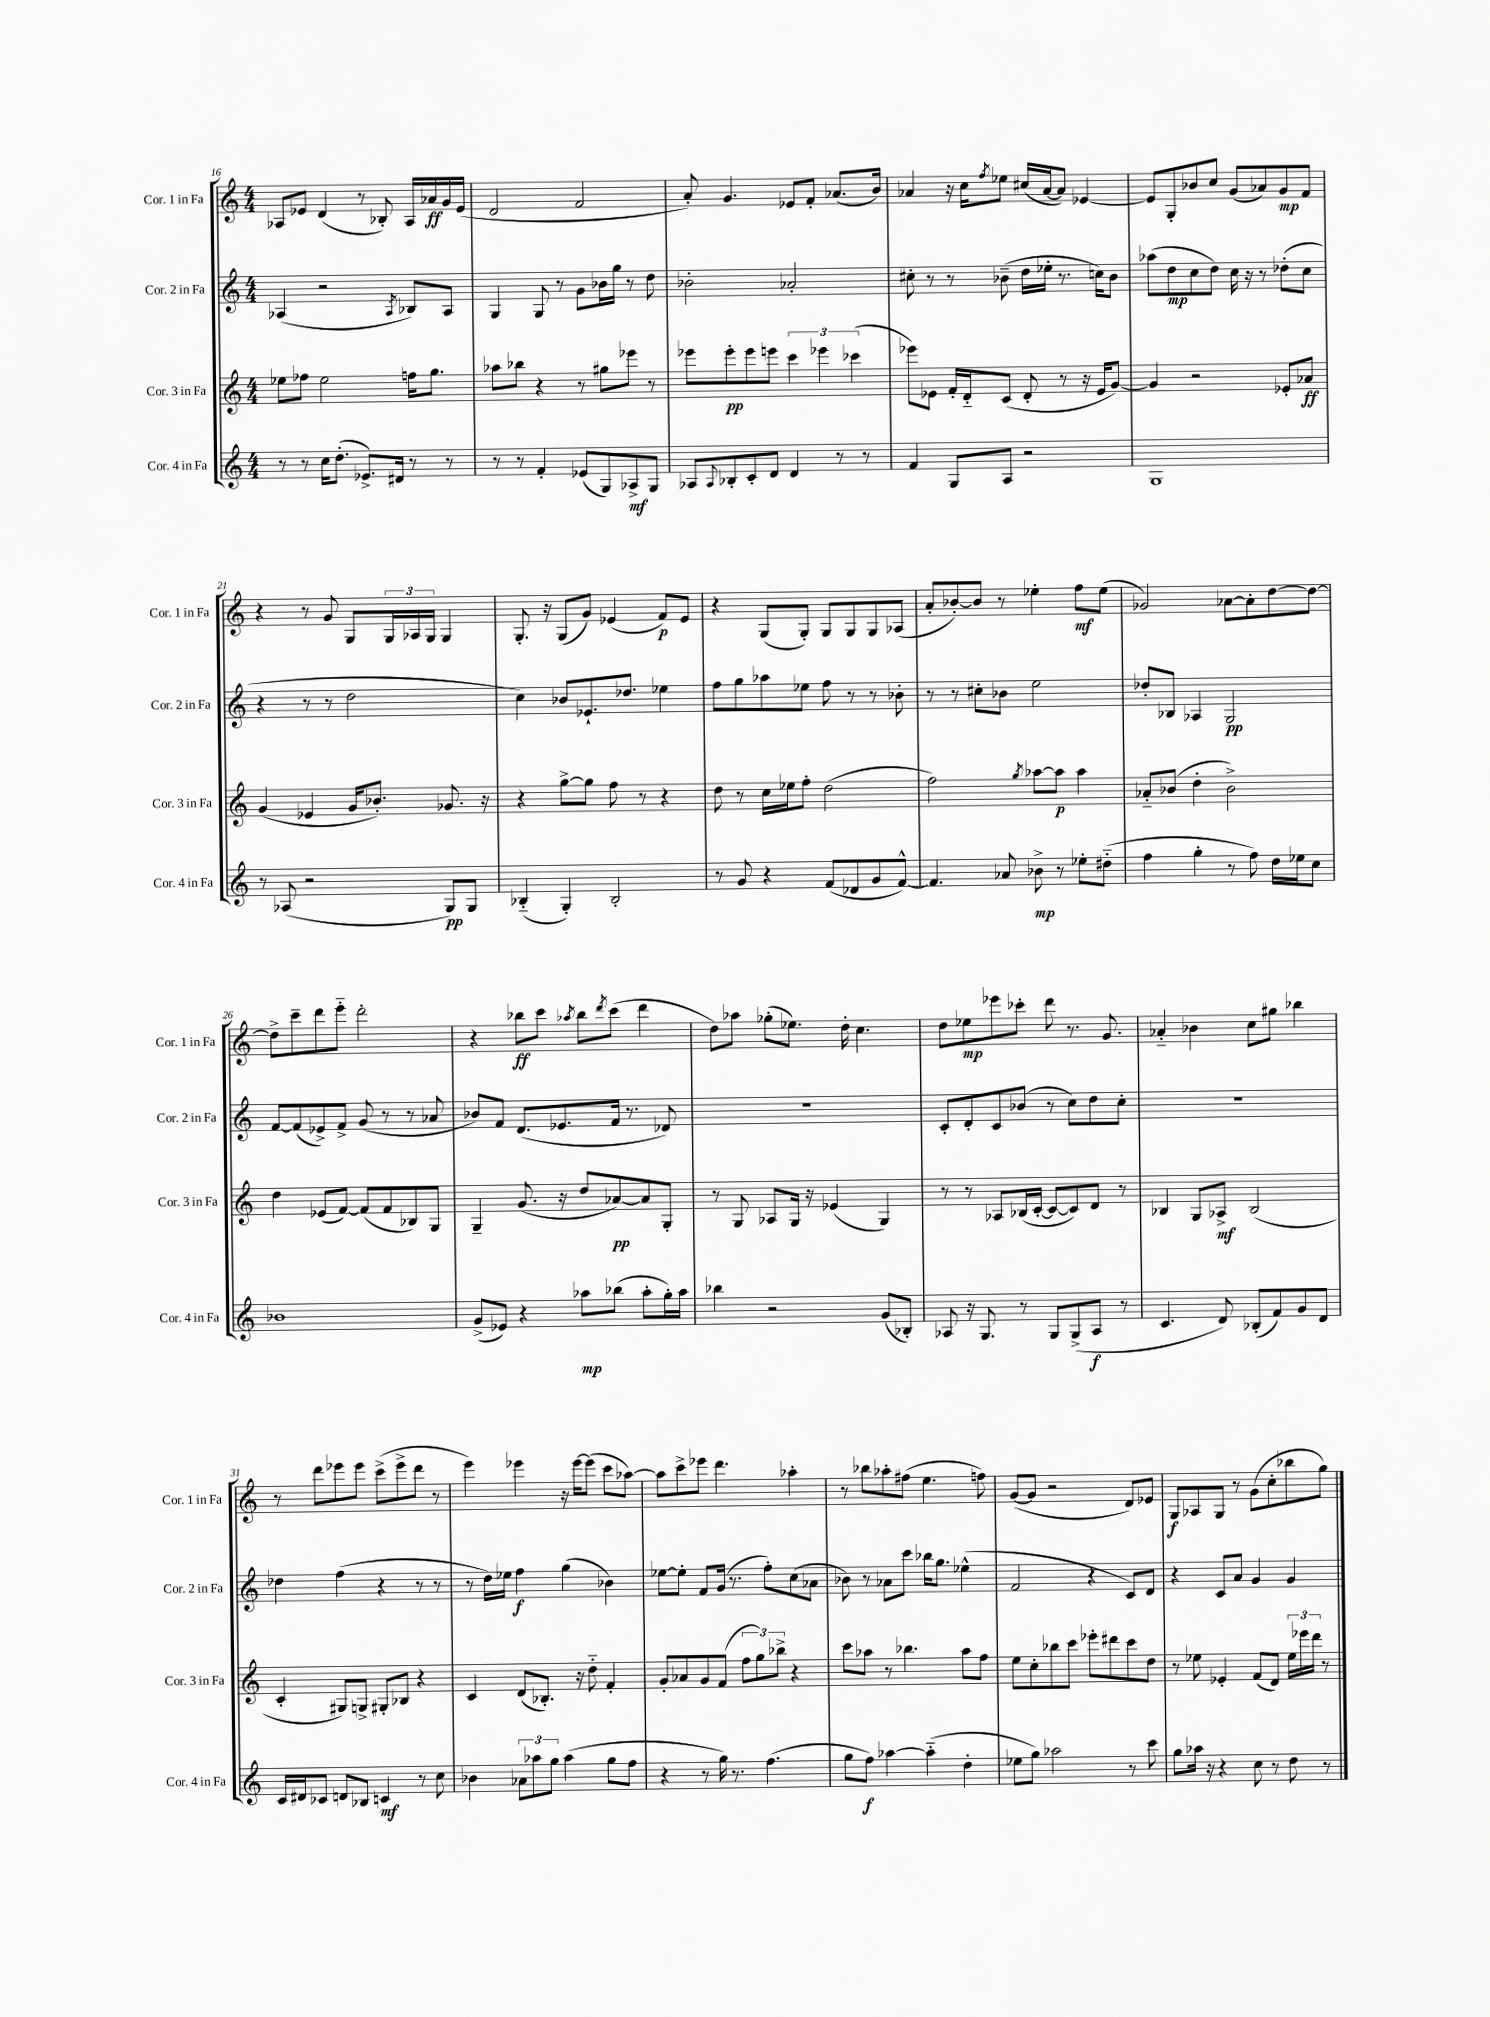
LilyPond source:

<<
\new StaffGroup <<
\new Staff = "s0" \with { instrumentName = "Cor. 1 in Fa" shortInstrumentName = "Cor. 1 in Fa" } {
    \clef treble \key c \major \numericTimeSignature \time 4/4
    aes8 ees'8 d'4( r8 bes8-.) aes16 aes'16\ff g'16 ees'16( |
    d'2 f'2 |
    a'8-.) g'4. ees'8 f'8-. aes'8.( b'16) |
    aes'4 r16 c''16 \acciaccatura { f''8 } ees''8 cis''16( aes'16~ aes'8) ees'4~ |
    ees'8 g8-. bes'8 c''8 g'8( aes'8) g'8\mp f'8 |
    r4 r8 g'8 g8 \tuplet 3/2 { g16 aes16 g16 } g4 |
    g8.-. r16 g8( g'8) ees'4( f'8\p) ees'8 |
    r4 g8( g8-.) g8 g8 g8 aes8( |
    a'8-. bes'8~-.) bes'8 r8 ees''4-. f''8\mf ees''8( |
    ges'2) aes'8~ aes'8-. d''8~ d''8~ |
    d''8-> c'''8-- d'''8 e'''8-_ d'''2-. |
    r4 bes''8\ff c'''8 \acciaccatura { aes''8 } bes''8 \acciaccatura { d'''8 } c'''8( d'''4 |
    d''8) aes''8 ges''8-.( ees''8.) d''16-. c''4. |
    d''8 ees''8\mp ees'''8 ces'''8-. d'''8 r8. g'8. |
    aes'4-_ bes'4 c''8 gis''8 bes''4 |
    r8 d'''8 ees'''8 ees'''8 c'''8->( ees'''8-> d'''8 r8 |
    e'''4) ees'''4 r16 ees'''16~ ees'''8( c'''8 aes''8~) |
    aes''8 c'''8-> ees'''8 d'''4. aes''4-. |
    r8 bes''8 aes''8-. fis''8( e''4. f''8) |
    g'8~( g'8 r2 d'8) ees'8 |
    g8\f aes8 g8 r8 g'8( c''8-. bes''8 g''8) \bar "|." |
}
\new Staff = "s1" \with { instrumentName = "Cor. 2 in Fa" shortInstrumentName = "Cor. 2 in Fa" } {
    \clef treble \key c \major \numericTimeSignature \time 4/4
    aes4( r2 \acciaccatura { aes8 } bes8) aes8 |
    g4 g8 r8 g'8 bes'16 g''16 r8 d''8 |
    bes'2-. aes'2-. |
    cis''8-. r8 r8 bes'8--( d''16 ees''16-. r8. c''16) bes'8 |
    aes''8( d''8\mp c''8 d''8) c''16 r16 r8 des''8-.( c''8 |
    r4 r8 r8 d''2 |
    c''4) bes'8 ees'8.-! des''8. ees''4 |
    f''8 g''8 aes''8 ees''8 f''8 r8 r8 bes'8-. |
    r8 r8 cis''8-. bes'8 e''2 |
    des''8-. bes8 aes4 g2\pp |
    f'8~ f'8( ees'8->) f'8-> g'8( r8 r8 aes'8 |
    bes'8) f'8 d'8.( ees'8. f'16 r8. des'8) |
    R1 |
    c'8-. d'8-. c'8 bes'8( r8 c''8) d''8 c''8-. |
    R1 |
    des''4 f''4( r4 r8 r8 |
    r8 d''16) ees''16 f''4\f g''4( bes'4) |
    ees''8~ ees''8-. f'8 g'16( r8. f''8-.) c''8( aes'8 |
    bes'8) r8 aes'8 c'''8 bes''16 g''8. ees''4-^( |
    f'2 r4 c'8) d'8 |
    r4 c'8 a'8 g'4 g'4 \bar "|." |
}
\new Staff = "s2" \with { instrumentName = "Cor. 3 in Fa" shortInstrumentName = "Cor. 3 in Fa" } {
    \clef treble \key c \major \numericTimeSignature \time 4/4
    ees''8 fes''8 ees''2 f''16 g''8. |
    aes''8 bes''8 r4 r8 gis''8 ees'''8 r8 |
    ees'''8 ees'''8-.\pp ees'''8 e'''8 \tuplet 3/2 { c'''4 ees'''4 ces'''4( } |
    ees'''8) ees'8 f'16-. d'16-_ c'8( d'8-. r8 r16 ees'16 g'8~) |
    g'4 r2 ees'8-. aes'8\ff |
    g'4( ees'4 g'16 bes'8.-.) ges'8. r16 |
    r4 g''8~-> g''8 f''8 r8 r4 |
    d''8 r8 c''16 ees''16 f''8-. d''2( |
    f''2) \acciaccatura { g''8 } aes''8~ aes''8\p aes''4 |
    aes'8-_ bes'8( d''4-. bes'2->) |
    d''4 ees'8( f'8~) f'8( f'8 bes8) g8 |
    g4-- g'8.( r16 d''8 aes'8~\pp) aes'8 g8-. |
    r8 g8 aes8 g16 r16 ees'4( g4) |
    r8 r8 aes8 bes16( c'16~-. c'8~ c'8) d'8 r8 |
    bes4 g8 aes8->\mf bes2( |
    c'4-. gis8) g8-> gis8-. bes8 r4 |
    c'4 d'8( bes8.-.) r16 d''8-_ f'4-. |
    g'8-. aes'8 g'8 f'8( \tuplet 3/2 { f''8 g''8) bes''8-> } r4 |
    c'''8 aes''8 r8 bes''4. aes''8 f''8 |
    e''8 c''8-. bes''8 c'''8 ees'''8-. dis'''8 c'''8 d''8 |
    r8 ees''8 ees'4-. f'8( d'8) \tuplet 3/2 { ees''16 ees'''16 d'''16 } r8 \bar "|." |
}
\new Staff = "s3" \with { instrumentName = "Cor. 4 in Fa" shortInstrumentName = "Cor. 4 in Fa" } {
    \clef treble \key c \major \numericTimeSignature \time 4/4
    r8 r8 c''16 d''8.-.( ees'8.->) dis'16 r8 r8 |
    r8 r8 f'4-. ees'8( g8) aes8->\mf g8 |
    aes8 \appoggiatura { aes8 } bes8-. c'8-. d'8 d'4 r8 r8 |
    f'4 g8 a8 r2 |
    g1 |
    r8 aes8( r2 g8\pp) g8 |
    bes4-_( g4-.) bes2-. |
    r8 g'8 r4 f'8( des'8 g'8 f'8~-^) |
    f'4. aes'8 bes'8->\mp r8 ees''8-. dis''8-_( |
    f''4 g''4-. r8 f''8) d''16 ees''16 c''8 |
    bes'1 |
    g'8->( ees'8) r4 aes''8\mp bes''8( aes''8-. g''16-.) aes''16 |
    bes''4 r2 g'8( bes8-.) |
    aes8 r16 g8. r8 g8 g8->( aes8\f r8 |
    c'4. d'8) bes8-.( f'8) g'8 d'8 |
    c'16 dis'16 ces'8 d'8 bes8 c'4\mf r8 c''8 |
    bes'4 \tuplet 3/2 { aes'8 aes''8 g''8 } aes''4( g''8 f''8 |
    r4 r8 g''16) r8. f''4.( |
    g''8 f''8\f) aes''4~ aes''4-_( d''4-. |
    ees''8 g''8) aes''2 r8 c'''8 |
    g''8 aes''16 r16 r4 c''8 r8 d''8 r8 \bar "|." |
}
>>
>>
\layout { \context { \Score currentBarNumber = #16 } }
